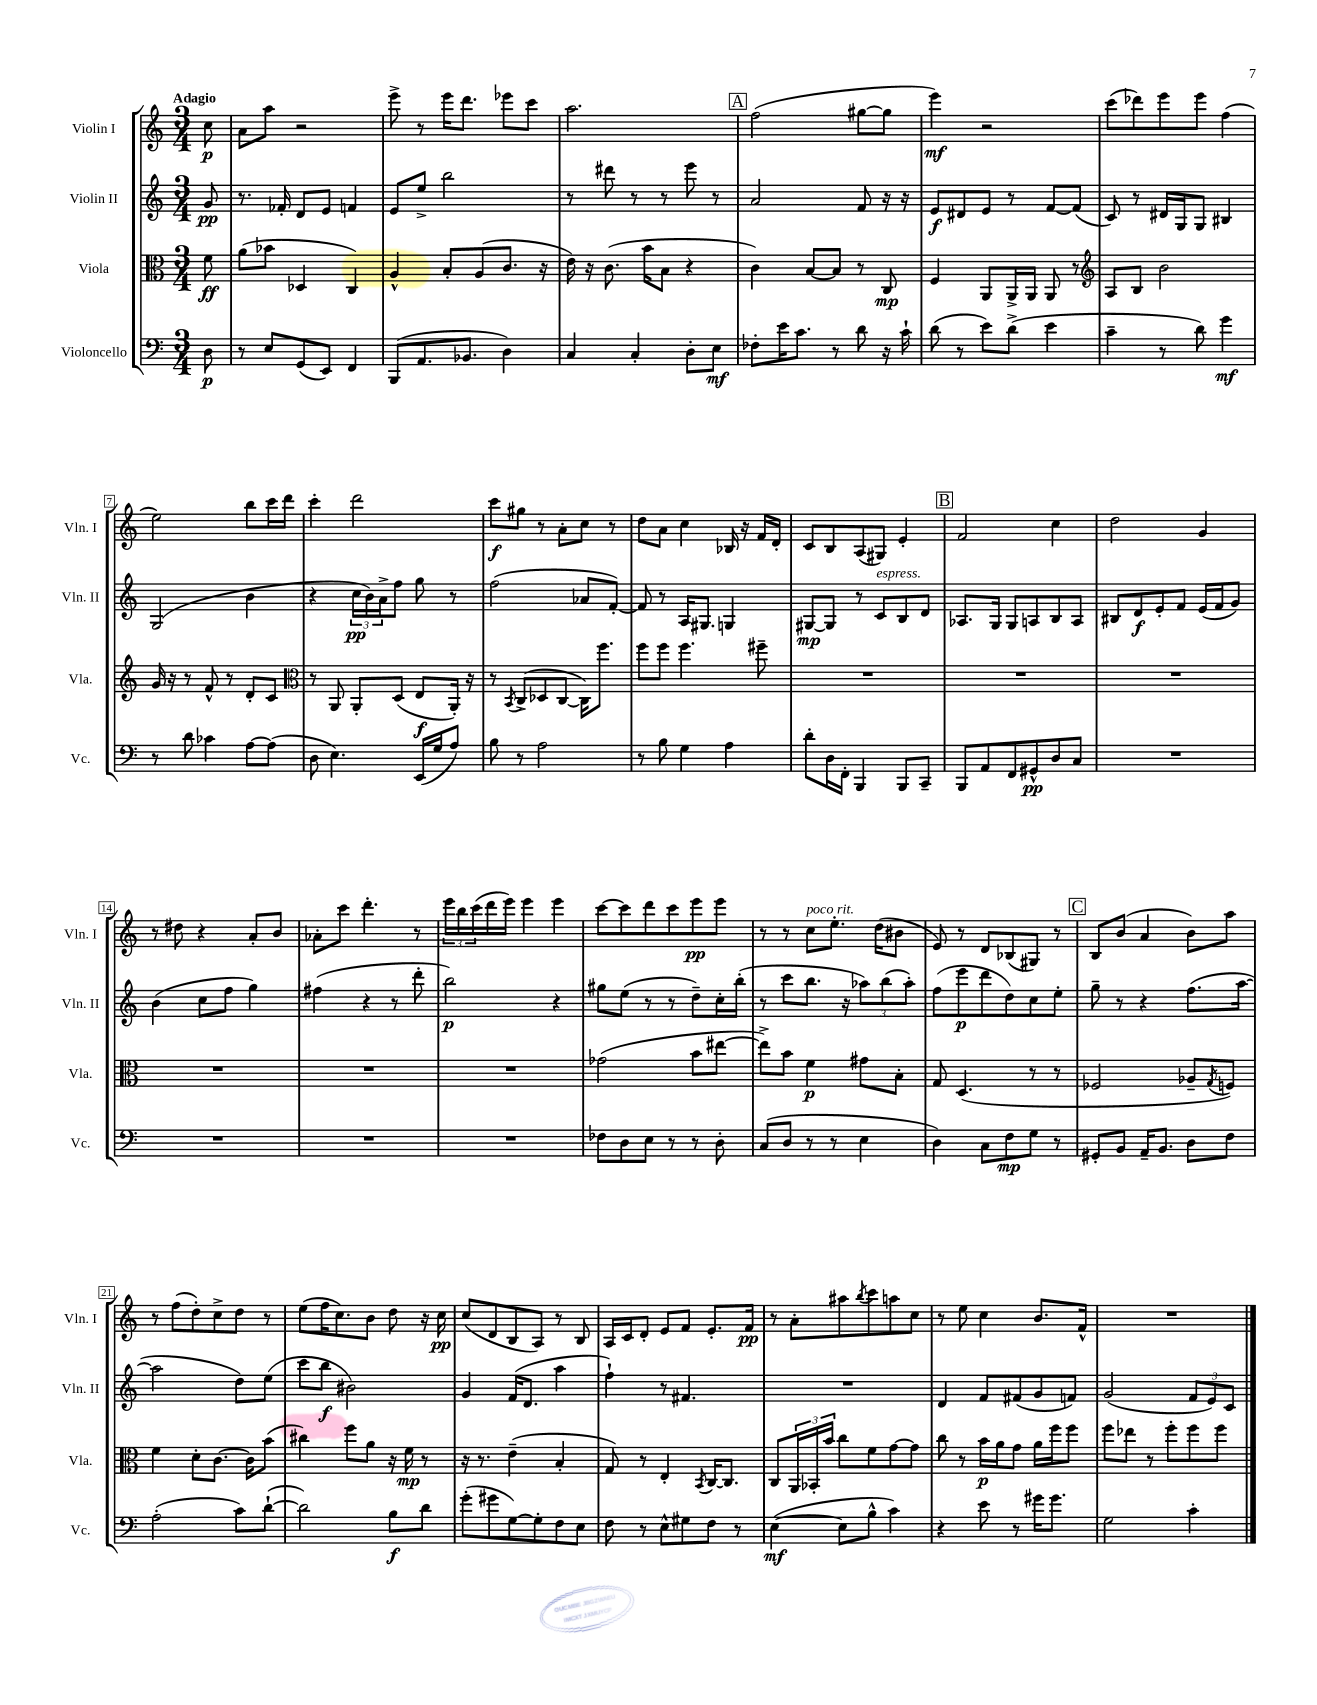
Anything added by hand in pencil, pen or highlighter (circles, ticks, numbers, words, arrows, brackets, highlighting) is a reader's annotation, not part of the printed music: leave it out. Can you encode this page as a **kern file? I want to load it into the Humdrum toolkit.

**kern	**dynam	**kern	**dynam	**kern	**dynam	**kern	**dynam
*part4	*part4	*part3	*part3	*part2	*part2	*part1	*part1
*staff4	*staff4	*staff3	*staff3	*staff2	*staff2	*staff1	*staff1
*I"Violoncello	*	*I"Viola	*	*I"Violin II	*	*I"Violin I	*
*I'Vc.	*	*I'Vla.	*	*I'Vln. II	*	*I'Vln. I	*
*clefF4	*	*clefC3	*	*clefG2	*	*clefG2	*
*k[]	*	*k[]	*	*k[]	*	*k[]	*
*M3/4	*	*M3/4	*	*M3/4	*	*M3/4	*
=	=	=	=	=	=	=	=
!	!	!	!	!	!	!LO:TX:a:B:t=Adagio	!
8D\	p	8f\	ff	8g/	pp	8cc\	p
=1	=1	=1	=1	=1	=1	=1	=1
8r	.	(8a\L	.	8.r	.	8a\L	.
8E/L	.	8b-X\J	.	.	.	8aa\J	.
.	.	.	.	16f-X'/	.	.	.
(8GG/	.	4D-X/	.	8d/L	.	2r	.
8EE/J)	.	.	.	8e/J	.	.	.
4FF/	.	4C/)	.	4fn/	.	.	.
=2	=2	=2	=2	=2	=2	=2	=2
(8BBB/L	.	4A^^/	.	8e/L	.	8eee^\	.
8.AA/	.	.	.	8ee^/J	.	8r	.
.	.	8B'/L	.	2bb\	.	16eee\KL	.
8.BB-X/J	.	.	.	.	.	8.ddd\J	.
.	.	(8A/	.	.	.	.	.
4D\)	.	8.c/J	.	.	.	8eee-X\L	.
.	.	.	.	.	.	8ccc\J	.
.	.	16r	.	.	.	.	.
=3	=3	=3	=3	=3	=3	=3	=3
4C/	.	16e\)	.	8r	.	2.aa\	.
.	.	16r	.	.	.	.	.
.	.	(8.c\	.	8ddd#X\	.	.	.
4C'/	.	.	.	8r	.	.	.
.	.	16b\KL	.	.	.	.	.
.	.	8B\J	.	8r	.	.	.
8D'\L	.	4r	.	8eee\	.	.	.
8E\J	mf	.	.	8r	.	.	.
!!LO:REH:place=s1:t=A
=4	=4	=4	=4	=4	=4	=4	=4
8F-X'\L	.	4c\)	.	2a/	.	(2ff\	.
16e\K	.	.	.	.	.	.	.
8.c\J	.	.	.	.	.	.	.
.	.	[8B/L	.	.	.	.	.
8r	.	8B/J]	.	.	.	.	.
8d\	.	8r	.	8f/	.	[8gg#X\L	.
16r	.	8C/	mp	16r	.	8gg#\J]	.
16c`\	.	.	.	16r	.	.	.
=5	=5	=5	=5	=5	=5	=5	=5
(8d\	.	4F/	.	8e/L	f	4eee\)	mf
8r	.	.	.	8d#X/	.	.	.
8e\L)	.	8AA/L	.	8e/J	.	2r	.
(8d^\J	.	16AA^/L	.	8r	.	.	.
.	.	16AA/JJ	.	.	.	.	.
4e\	.	8AA/	.	[8f/L	.	.	.
.	.	8r	.	(8f/J]	.	.	.
=6	=6	=6	=6	=6	=6	=6	=6
*	*	*clefG2	*	*	*	*	*
4c~\	.	8A/L	.	8c/)	.	(8ccc\L	.
.	.	8B/J	.	8r	.	8ddd-X\)	.
8r	.	2b\	.	16d#X/LL	.	8eee\	.
.	.	.	.	16G/J	.	.	.
8d\)	.	.	.	8G/J	.	8eee\J	.
4g\	mf	.	.	4B#X/	.	(4ff\	.
!!LO:LB:g=z
=7	=7	=7	=7	=7	=7	=7	=7
8r	.	16g/	.	(2G/	.	2ee\)	.
.	.	16r	.	.	.	.	.
8d\	.	8r	.	.	.	.	.
4c-X\	.	8f^^/	.	.	.	.	.
.	.	8r	.	.	.	.	.
[8A\L	.	8d'/L	.	4b\	.	8bb\L	.
(8A\J]	.	8c/J	.	.	.	16ccc\L	.
.	.	.	.	.	.	16ddd\JJ	.
=8	=8	=8	=8	=8	=8	=8	=8
*	*	*clefC3	*	*	*	*	*
8D\	.	8r	.	4r	.	4ccc'\	.
4.E\)	.	8AA/	.	.	.	.	.
.	.	8AA'/L	.	24cc\LL	pp	2ddd\	.
.	.	.	.	24b\)	.	.	.
.	.	.	.	24a^\J	.	.	.
.	.	(8D/J	.	8ff\J	.	.	.
(16EE/LL	.	8E/L	f	8gg\	.	.	.
16G/J	.	.	.	.	.	.	.
8A/J)	.	16AA'/Jk)	.	8r	.	.	.
.	.	16r	.	.	.	.	.
=9	=9	=9	=9	=9	=9	=9	=9
8B\	.	8r	.	(2ff\	.	8ccc\L	f
.	.	8qBB/	.	.	.	.	.
8r	.	(8C^/L	.	.	.	8gg#X\J	.
2A\	.	8D-X/	.	.	.	8r	.
.	.	[8C/J	.	.	.	8a'\L	.
.	.	16C\KL])	.	8a-X/L	.	8cc\J	.
.	.	8.ff\J	.	.	.	.	.
.	.	.	.	[8f'/J)	.	8r	.
=10	=10	=10	=10	=10	=10	=10	=10
8r	.	8ff\L	.	8f/]	.	8dd\L	.
8B\	.	8ff\J	.	8r	.	8a\J	.
4G\	.	4.ff\	.	16A/KL	.	4cc\	.
.	.	.	.	8.G#X/J	.	.	.
4A\	.	.	.	4Gn/	.	16B-X/	.
.	.	.	.	.	.	16r	.
.	.	8ff#X~\	.	.	.	16f/LL	.
.	.	.	.	.	.	16d'/JJ	.
=11	=11	=11	=11	=11	=11	=11	=11
8d'\L	.	2.r	.	[8G#X/L	mp	8c/L	.
16D\L	.	.	.	8G#/J]	.	8B/	.
16FF'\JJ	.	.	.	.	.	.	.
4BBB/	.	.	.	8r	.	(8A/	.
!	!	!	!	!LO:TX:a:i:t=espress.	!	!	!
.	.	.	.	8c/L	.	8G#X/J)	.
8BBB/L	.	.	.	8B/	.	4e'/	.
8CC~/J	.	.	.	8d/J	.	.	.
!!LO:REH:place=s1:t=B
=12	=12	=12	=12	=12	=12	=12	=12
8BBB/L	.	2.r	.	8.A-X/L	.	2f/	.
8AA/	.	.	.	.	.	.	.
.	.	.	.	16G/Jk	.	.	.
8FF/	.	.	.	8G/L	.	.	.
8GG#X^^/	pp	.	.	8An/	.	.	.
8D/	.	.	.	8B/	.	4cc\	.
8C/J	.	.	.	8A/J	.	.	.
=13	=13	=13	=13	=13	=13	=13	=13
2.r	.	2.r	.	8B#X/L	.	2dd\	.
.	.	.	.	8d/	f	.	.
.	.	.	.	8e'/	.	.	.
.	.	.	.	8f/J	.	.	.
.	.	.	.	(16e/LL	.	4g/	.
.	.	.	.	16f/J	.	.	.
.	.	.	.	8g/J)	.	.	.
!!LO:LB:g=z
=14	=14	=14	=14	=14	=14	=14	=14
2.r	.	2.r	.	(4b\	.	8r	.
.	.	.	.	.	.	8dd#X\	.
.	.	.	.	8cc\L	.	4r	.
.	.	.	.	8ff\J	.	.	.
.	.	.	.	4gg\)	.	8a'/L	.
.	.	.	.	.	.	8b/J	.
=15	=15	=15	=15	=15	=15	=15	=15
2.r	.	2.r	.	(4ff#X\	.	8a-X'\L	.
.	.	.	.	.	.	8ccc\J	.
.	.	.	.	4r	.	4.ddd'\	.
.	.	.	.	8r	.	.	.
.	.	.	.	8ddd'\	.	8r	.
=16	=16	=16	=16	=16	=16	=16	=16
2.r	.	2.r	.	2bb\)	p	24eee\LL	.
.	.	.	.	.	.	24bb\	.
.	.	.	.	.	.	(24ccc\	.
.	.	.	.	.	.	16ddd\	.
.	.	.	.	.	.	16eee\JJ)	.
.	.	.	.	.	.	4eee\	.
.	.	.	.	4r	.	4eee\	.
=17	=17	=17	=17	=17	=17	=17	=17
8F-X\L	.	(2g-X\	.	8gg#X\L	.	[8ccc\L	.
8D\	.	.	.	(8ee\J	.	8ccc\]	.
8E\J	.	.	.	8r	.	8ddd\	.
8r	.	.	.	8r	.	8ccc\	.
8r	.	8b\L	.	8dd~\L)	.	8eee\	pp
8D'\	.	[8ee#X\J	.	16cc'\L	.	8eee\J	.
.	.	.	.	(16bb'\JJ	.	.	.
=18	=18	=18	=18	=18	=18	=18	=18
(8C/L	.	8ee#^\L])	.	8r	.	8r	.
8D/J	.	8b\J	.	8ccc\L	.	8r	.
!	!	!	!	!	!	!LO:TX:a:i:t=poco rit.	!
8r	.	4f\	p	8.bb\J	.	8cc\L	.
8r	.	.	.	.	.	8.ee'\J	.
.	.	.	.	16r	.	.	.
4E\	.	8g#X\L	.	12aa-X\L)	.	.	.
.	.	.	.	.	.	(16dd\KL	.
.	.	.	.	(12bb\	.	.	.
.	.	8B'\J	.	.	.	8b#X\J	.
.	.	.	.	12aa-'\J)	.	.	.
=19	=19	=19	=19	=19	=19	=19	=19
4D\)	.	8G/	.	(8ff\L	.	8e/)	.
.	.	(4.D/	.	8eee\	p	8r	.
8C\L	.	.	.	8ddd\	.	8d/L	.
8F\	mp	.	.	8dd\)	.	(8B-X/	.
8G\J	.	8r	.	8cc\	.	8G#X/J)	.
8r	.	8r	.	8ee'\J	.	8r	.
!!LO:REH:place=s1:t=C
=20	=20	=20	=20	=20	=20	=20	=20
8GG#X'/L	.	2F-X/	.	8gg~\	.	8B/L	.
8BB/J	.	.	.	8r	.	(8b/J	.
16AA~/KL	.	.	.	4r	.	4a/	.
8.BB/J	.	.	.	.	.	.	.
8D\L	.	8A-X~/L	.	(8.ff\L	.	8b\L)	.
.	.	8qG/	.	.	.	.	.
8F\J	.	8Fn/J)	.	.	.	8aa\J	.
.	.	.	.	[16aa\Jk	.	.	.
!!LO:LB:g=z
=21	=21	=21	=21	=21	=21	=21	=21
(2A'\	.	4f\	.	2aa\]	.	8r	.
.	.	.	.	.	.	(8ff\L	.
.	.	8d'\L	.	.	.	8dd'\)	.
.	.	[8.c\J	.	.	.	8cc^\	.
8c\L)	.	.	.	8dd\L)	.	8dd\J	.
.	.	16c\KL]	.	.	.	.	.
([8d`\J	.	(8b\J	.	(8ee\J	.	8r	.
=22	=22	=22	=22	=22	=22	=22	=22
2d\])	.	4cc#X\)	.	8ccc\L	.	(8ee\L	.
.	.	.	.	8bb\J	f	16ff\K	.
.	.	.	.	.	.	8.cc\)	.
.	.	8ff\L	.	2b#X\)	.	.	.
.	.	8a\J	.	.	.	8b\J	.
8B\L	f	16r	.	.	.	8dd\	.
.	.	16f\	mp	.	.	.	.
8d\J	.	8r	.	.	.	16r	.
.	.	.	.	.	.	16cc\	pp
=23	=23	=23	=23	=23	=23	=23	=23
(8g'\L	.	16r	.	4g/	.	(8cc/L	.
.	.	8.r	.	.	.	.	.
8g#X\	.	.	.	.	.	8d/	.
[8G\)	.	(4e~\	.	(16f/KL	.	8B/	.
.	.	.	.	8.d/J	.	.	.
8G'\]	.	.	.	.	.	8A/J)	.
8F\	.	4B'/	.	4aa\	.	8r	.
8E\J	.	.	.	.	.	8B/	.
=24	=24	=24	=24	=24	=24	=24	=24
8F\	.	8G/)	.	4ff`\)	.	16A/LL	.
.	.	.	.	.	.	16c/J	.
8r	.	8r	.	.	.	8d'/J	.
8E^^\L	.	4E'/	.	8r	.	8e/L	.
8G#X\	.	.	.	4.f#X/	.	8f/J	.
.	.	8qBB/	.	.	.	.	.
8F\J	.	[16C/KL	.	.	.	8.e'/L	.
.	.	8.C/J]	.	.	.	.	.
8r	.	.	.	.	.	.	.
.	.	.	.	.	.	16f/Jk	pp
=25	=25	=25	=25	=25	=25	=25	=25
([4E\	mf	8C/L	.	2.r	.	8r	.
.	.	24AA/L	.	.	.	8a'\L	.
.	.	24BB-X'/	.	.	.	.	.
.	.	24b/JJ	.	.	.	.	.
8E\L]	.	8cc\L	.	.	.	8aa#X\	.
.	.	.	.	.	.	8qbb/	.
8B^^\J	.	8f\	.	.	.	8ccc\	.
4c\)	.	[8g\	.	.	.	8aan\	.
.	.	8g\J]	.	.	.	8cc\J	.
=26	=26	=26	=26	=26	=26	=26	=26
4r	.	8cc\	.	4d/	.	8r	.
.	.	8r	.	.	.	8ee\	.
8e\	.	16b\LL	p	8f/L	.	4cc\	.
.	.	16a\J	.	.	.	.	.
8r	.	8g\J	.	(8f#X/	.	.	.
16g#X\KL	.	16a\LL	.	8g/	.	8.b/L	.
8.g#\J	.	16ff\J	.	.	.	.	.
.	.	8ff\J	.	8fn/J)	.	.	.
.	.	.	.	.	.	16f^^/Jk	.
=27	=27	=27	=27	=27	=27	=27	=27
2G\	.	8ff\L	.	(2g/	.	2.r	.
.	.	8ee-X\J	.	.	.	.	.
.	.	8r	.	.	.	.	.
.	.	8ff'\L	.	.	.	.	.
4c'\	.	8ff\	.	12f/L	.	.	.
.	.	.	.	12e/)	.	.	.
.	.	8ff\J	.	.	.	.	.
.	.	.	.	12c/J	.	.	.
==	==	==	==	==	==	==	==
*-	*-	*-	*-	*-	*-	*-	*-
